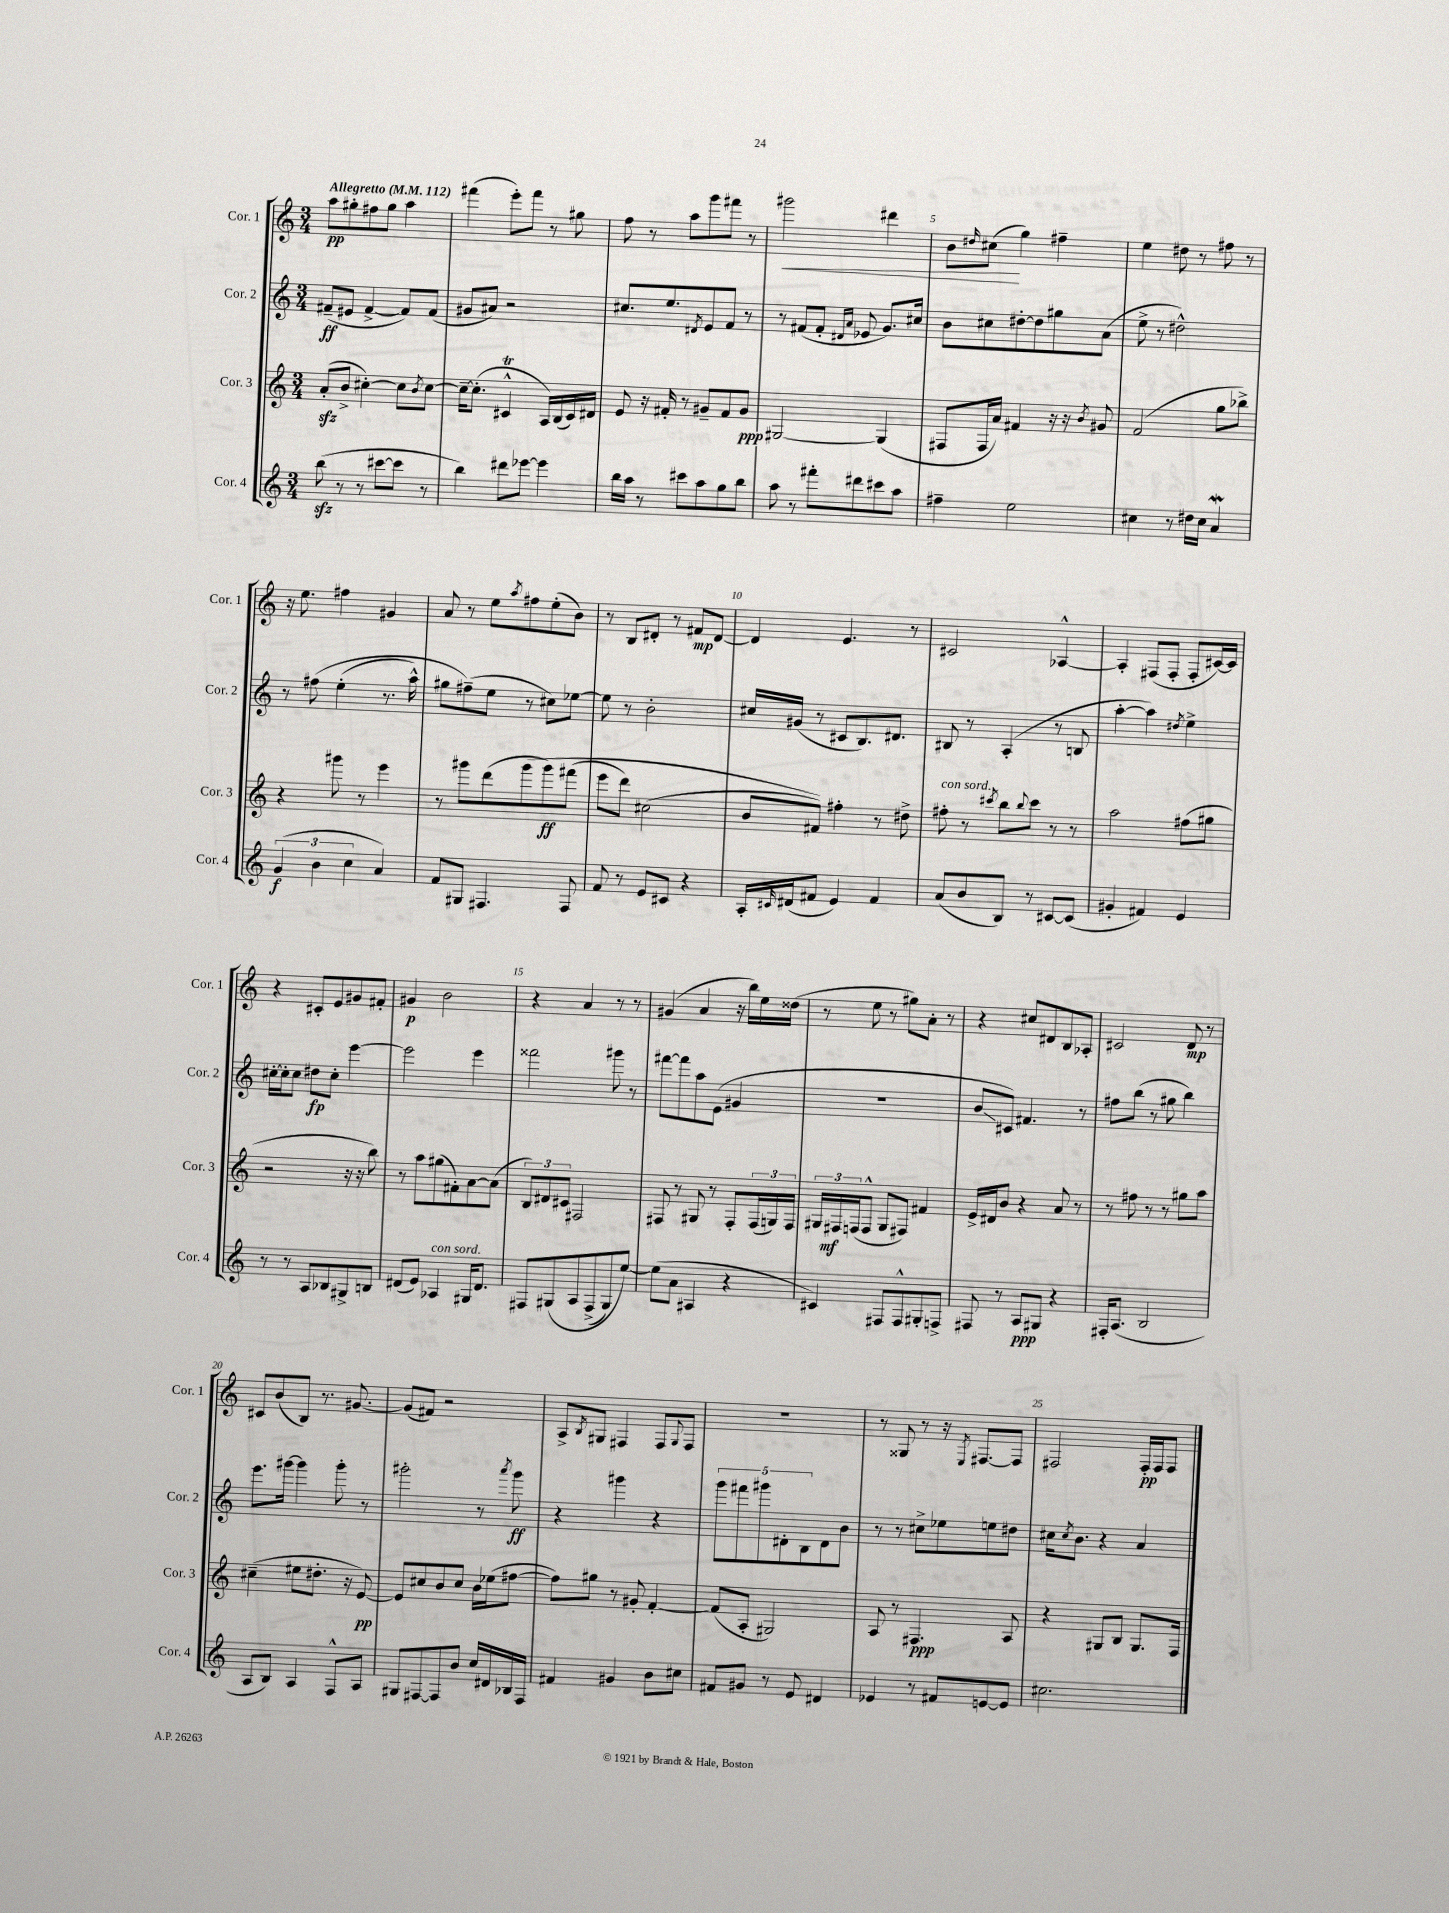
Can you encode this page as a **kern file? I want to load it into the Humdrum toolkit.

**kern	**kern	**kern	**kern
*staff4	*staff3	*staff2	*staff1
*clefG2	*clefG2	*clefG2	*clefG2
*k[]	*k[]	*k[]	*k[]
*M3/4	*M3/4	*M3/4	*M3/4
*MM112	*MM112	*MM112	*MM112
(8bb	(8a'	(8f#~	8aa
8r	8b^	8e#	8gg#'
8r	[4cc#')	[4f#^	8ff#
[8ccc#	.	.	8gg#
8ccc#]	8cc#]	8f#])	4aa
.	8qb	.	.
8r	[8cc#	(8f#	.
=	=	=	=
4bb)	16cc#~_	8g#	(4fff#
.	(8.cc#']	.	.
.	.	8a#)	.
8ddd#	4c#^^	2r	8eee')
[8eee-	.	.	8fff#
4eee-]	16A)	.	8r
.	(16B	.	.
.	16c#)	.	8gg#
.	16d#	.	.
=	=	=	=
16bb	8e	8.cc#	8ff
16aa	.	.	.
8r	16r	.	8r
.	16f#'	8.ee	.
8ccc#	8r	.	8aa
.	.	8qd#	.
8aa	8g#~	8e	8ggg
8gg	8f#	8f	8fff#
8bb	8g#	8r	8r
=	=	=	=
8aa	[2G#	8r	2ggg#
8r	.	(8f#	.
8fff#'	.	8f#'	.
.	.	16qqd#	.
.	.	16qqa	.
8ddd#	.	8e-	.
8ccc#	(4G#]	8.g)	4ddd#
8aa	.	.	.
.	.	16cc#	.
=	=	=	=
4ff#~	8F#	8b	8b
.	.	.	16qqdd#
.	16F#	8cc#	(8cc#
.	16a)	.	.
2ee	4f#	[8dd#'	4gg)
.	.	8dd#]	.
.	16r	8gg#	4ff#~
.	16r	.	.
.	8qb	.	.
.	8g#	(8a	.
=	=	=	=
4cc#	(2f	8ee^	4ee
.	.	8r	.
8r	.	2dd#^^)	8dd#
16dd#	.	.	8r
16cc#	.	.	.
4a	8gg	.	8ff#
.	8bb-^)	.	8r
=	=	=	=
(6g	4r	8r	16r
.	.	.	8.ee
.	.	&(8ff#	.
6b	.	.	.
.	8ggg#	(4ee'	4ff#
6cc	.	.	.
.	8r	.	.
4a)	4eee	8.r	4g#
.	.	16aa^^)	.
=	=	=	=
8f	8r	8gg#	8a
8G#	8ggg#	(8ff#~&)	8r
4.F#	(8ddd	8ee	8ee
.	.	.	8qaa
.	&(8ggg#	8r	8ff#
.	8ggg#)	8cc#)	(8ee'
8F#	(8fff#	[8ee-	8b)
=	=	=	=
8f	8eee	8ee-]	8r
8r	8ddd)	8r	8B
8e	(2cc#	2b'	8d#'
8c#	.	.	8r
4r	.	.	8f#
.	.	.	[8d#
=	=	=	=
16A'	8b	16cc#	4d#]
16qqc#	.	.	.
(16d#	.	(16g#	.
8f#	8f#)&)	8r	.
4e)	4ff#'	8c#	4.e
.	.	8.B)	.
4f#	8r	.	.
.	.	8.d#	.
.	8dd#^	.	8r
=	=	=	=
(8a	8ff#'	8B#	2c#
8b	8r	8r	.
.	8qccc#	.	.
8B)	8bb	(4A'	.
.	8qqbb	.	.
8r	8ccc#	.	.
[8c#	8r	8r	[4A-^^
(8c#]	8r	8B	.
=	=	=	=
4g#'	2aa	[4aa'	4A-']
4f#)	.	4aa])	(8F#
.	.	.	8F#'
.	.	8qdd#	.
4e	(8ff#	4ee^	8F#'
.	8gg#	.	[16c#)
.	.	.	16c#]
=	=	=	=
8r	2r	[16cc#'	4r
.	.	16cc#']	.
8r	.	8cc#	.
8A	.	8dd#	8c#'
8B-	.	8cc#'	8e
8G#^	16r	[4eee	8g#
.	16r	.	.
8B	8bb)	.	8f#'
=	=	=	=
(8d#	8r	2eee]	4g#
8e)	8aa	.	.
4A-	(8gg#	.	2b
.	8f#')	.	.
16G#	[8a	4eee	.
8.d#	.	.	.
.	(8a]	.	.
=	=	=	=
8F#	12B)	2fff##	4r
.	12d#	.	.
&(8G#	.	.	.
.	12c#	.	.
8A	2F#	.	4a
(8F#^	.	.	.
8G#)	.	8ggg#	8r
[8ee&)	.	8r	8r
=	=	=	=
(8ee]	8F#	[8fff#	(4g#
8a	8r	8fff#]	.
4A#	8G#	8aa	4a
.	8r	(8e	.
4r	8F#'	4g#	16r
.	.	.	16bb)
.	(24F#	.	16ee
.	24G)	.	.
.	.	.	(16dd##
.	24F#	.	.
=	=	=	=
4c#)	24G#	2.r	8r
.	24F#	.	.
.	(24F	.	.
.	8F^^	.	8ee
8F#	8G#	.	8r
8F#^^	8F#)	.	8gg#)
8G#'	4f#	.	8a'
8F^	.	.	8r
=	=	=	=
8F#	16e^	8b	4r
.	16d#	.	.
8r	8b	8c#)	.
8A	4r	4.f#	8cc#
8G#	.	.	8d#
4r	8a	.	8B
.	8r	8r	8A-'
=	=	=	=
16F#'	8r	8ff#	2c#
(8.A	.	.	.
.	8ff#	(8bb	.
2B	8r	8r	.
.	8r	8gg#	.
.	8gg#	4bb)	8d
.	8aa	.	8r
=	=	=	=
8A	(4cc#~	8.eee	8c#
8B)	.	.	(8b
.	.	[16ggg#	.
4A	8ee#	4ggg#]	8B)
.	8.dd#'	.	8.r
8F^^	.	8ggg#'	.
.	16r	.	[8.g#
8A	[8e)	8r	.
=	=	=	=
8G#	8e]	2ggg#'	(8g#]
[8F#	8cc#	.	8f#)
8F#]	8b	.	2r
8b	8cc#	.	.
16cc	16b	8r	.
16d#	(16ee-	.	.
.	.	8qaaa	.
16B-	[8ff#	8ggg#	.
16F#	.	.	.
=	=	=	=
4f#	8ff#])	4r	8A^
.	.	.	8qB
.	8gg#	.	8G#
4g#	8r	4ggg#	4F#
.	8g#'	.	.
8b	[4f'	4r	8F#
.	.	.	8qqG#
8cc#	.	.	8F#
=	=	=	=
8f#	(8f]	10ggg	2.r
.	.	10fff#	.
8g#	8A'	.	.
.	.	10ggg#	.
8r	2G#)	.	.
.	.	10d#'	.
8e	.	.	.
.	.	10B	.
4d#	.	8d#	.
.	.	8b	.
=	=	=	=
4e-	8A	8r	8r
.	8r	8r	8G##
8r	4.F#	8cc#^	8r
8f#	.	8ee-	16r
.	.	.	8qE
.	.	.	[8.F#
[8e	.	8ee	.
8e]	8A	8dd#	8F#]
=	=	=	=
2.cc#	4r	16cc#	2F#
.	.	8qcc#	.
.	.	8.b	.
.	8G#	4r	.
.	8B	.	.
.	8.G#	4a	16F#'
.	.	.	16F#
.	.	.	8F#
.	16F	.	.
==	==	==	==
*-	*-	*-	*-
